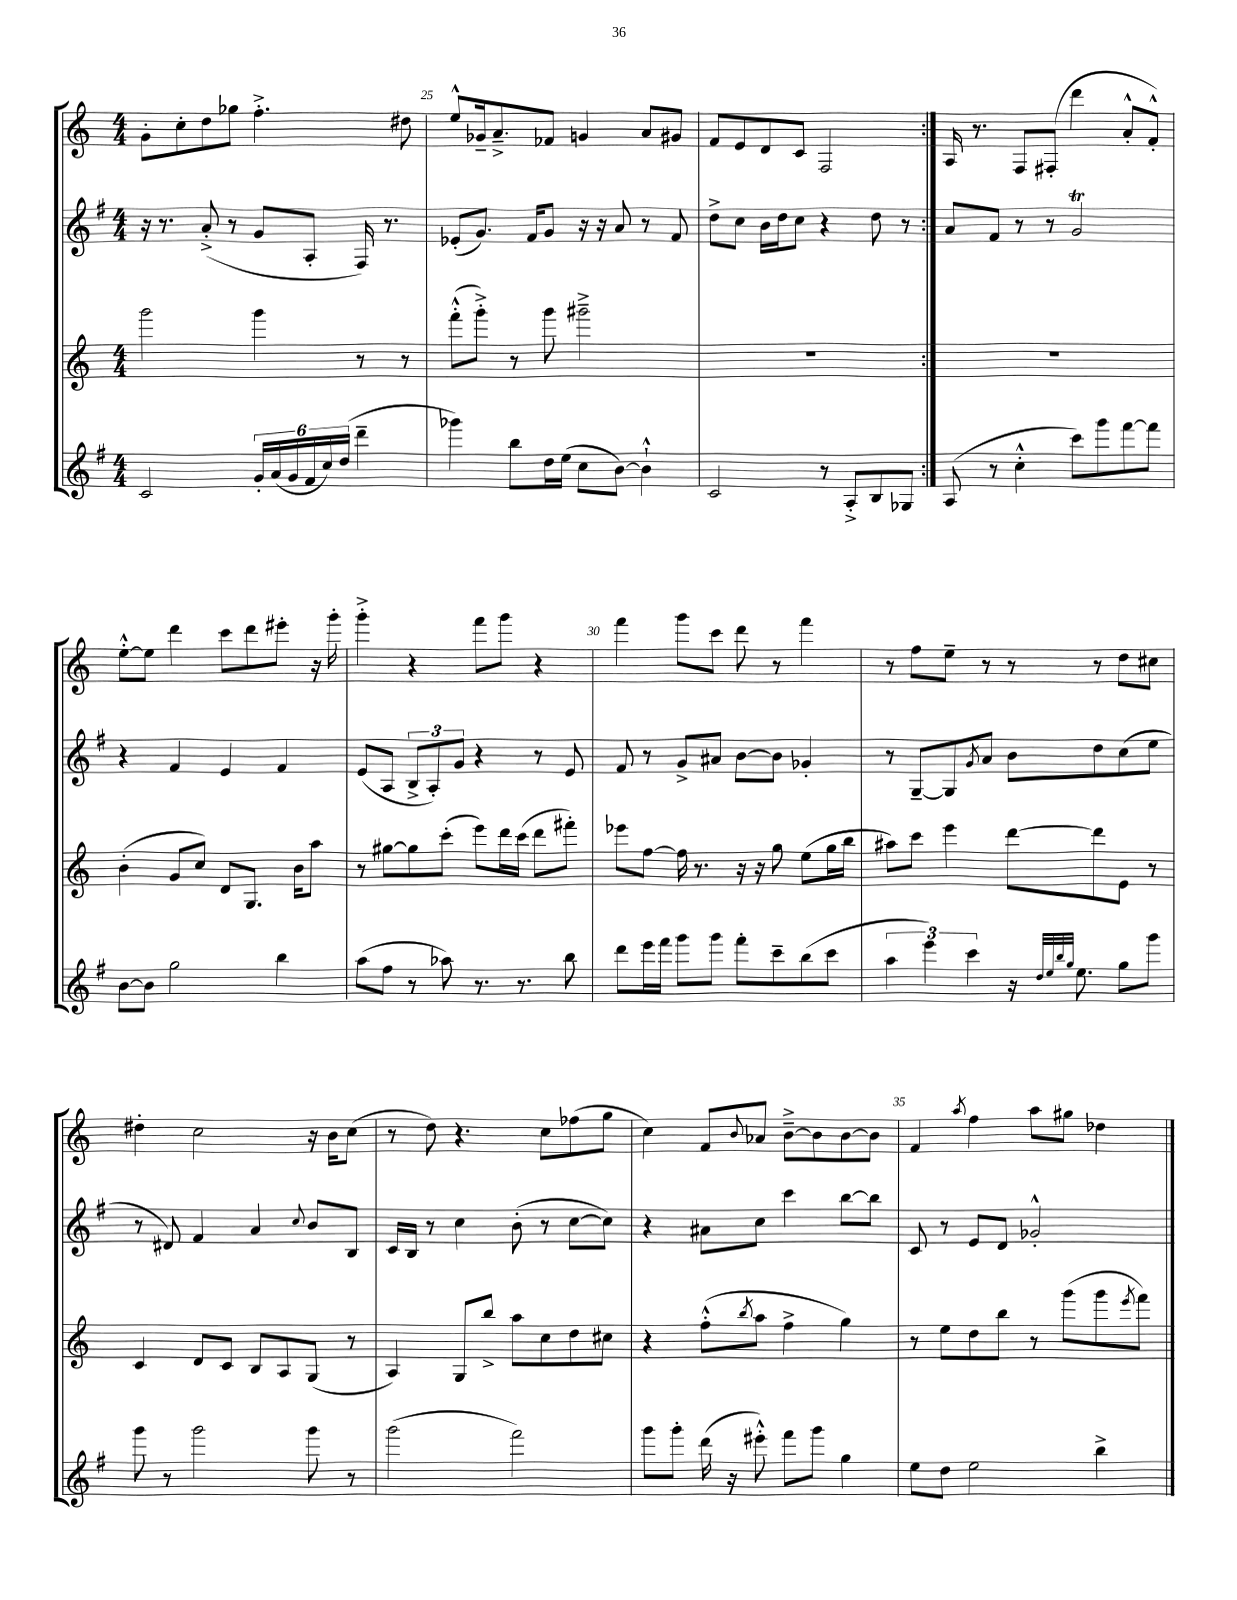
<<
\new StaffGroup <<
\new Staff = "s0" {
    \clef treble \key c \major \numericTimeSignature \time 4/4
    \repeat volta 2 { g'8-. c''8-. d''8 ges''8 f''4.-.-> dis''8 |
    e''8-^ ges'16-- a'8.---> fes'8 g'4 a'8 gis'8 |
    f'8 e'8 d'8 c'8 f2 | }
    a16 r8. f8 fis8-.( d'''4 a'8-.-^ f'8-.-^) |
    e''8~-.-^ e''8 d'''4 c'''8 d'''8 eis'''8-. r16 g'''16-. |
    g'''4-.-> r4 f'''8 g'''8 r4 |
    f'''4 g'''8 c'''8 d'''8 r8 f'''4 |
    r8 f''8 e''8-- r8 r8 r8 d''8 cis''8 |
    dis''4-. c''2 r16 b'16 c''8( |
    r8 d''8) r4. c''8 fes''8( g''8 |
    c''4) f'8 \appoggiatura { b'8 } aes'8 b'8~---> b'8 b'8~ b'8 |
    f'4 \acciaccatura { a''8 } f''4 a''8 gis''8 des''4 \bar "|." |
}
\new Staff = "s1" {
    \clef treble \key g \major \numericTimeSignature \time 4/4
    \repeat volta 2 { r16 r8. a'8-.->( r8 g'8 a8-. fis16) r8. |
    ees'8-.( g'8.) fis'16 g'8 r16 r16 a'8 r8 fis'8 |
    d''8-> c''8 b'16 d''16 c''8 r4 d''8 r8 | }
    a'8 fis'8 r8 r8 g'2\trill |
    r4 fis'4 e'4 fis'4 |
    e'8( a8 \tuplet 3/2 { b8-> a8-.) g'8 } r4 r8 e'8 |
    fis'8 r8 g'8-> ais'8 b'8~ b'8 ges'4-. |
    r8 g8~-- g8 \acciaccatura { g'8 } a'8 b'8 d''8 c''8( e''8 |
    r8 dis'8) fis'4 a'4 \appoggiatura { c''8 } b'8 b8 |
    c'16 b16 r8 c''4 b'8-.( r8 c''8~ c''8) |
    r4 ais'8 c''8 c'''4 b''8~ b''8 |
    c'8 r8 e'8 d'8 ges'2-.-^ \bar "|." |
}
\new Staff = "s2" {
    \clef treble \key c \major \numericTimeSignature \time 4/4
    \repeat volta 2 { g'''2 g'''4 r8 r8 |
    f'''8-.-^( g'''8-.->) r8 g'''8 gis'''2---> |
    R1 | }
    R1 |
    b'4-.( g'8 c''8) d'8 g8. b'16 a''8 |
    r8 gis''8~ gis''8 c'''8-.( e'''8) d'''16 c'''16( d'''8 fis'''8-.) |
    ees'''8 f''8~ f''16 r8. r16 r16 g''8 e''8( g''16 b''16 |
    ais''8) c'''8 e'''4 d'''8~ d'''8 e'8 r8 |
    c'4 d'8 c'8 b8 a8 g8( r8 |
    a4) g8 b''8-> a''8 c''8 d''8 cis''8 |
    r4 f''8-.-^( \acciaccatura { b''8 } a''8 f''4-> g''4) |
    r8 e''8 d''8 b''8 r8 g'''8( g'''8 \acciaccatura { e'''8 } f'''8) \bar "|." |
}
\new Staff = "s3" {
    \clef treble \key g \major \numericTimeSignature \time 4/4
    \repeat volta 2 { c'2 \tuplet 6/4 { g'16-. a'16( g'16 fis'16 c''16) d''16( } d'''4-- |
    ges'''4) b''8 d''16 e''16( c''8 b'8~) b'4-!-^ |
    c'2 r8 a8-.-> b8 ges8 | }
    a8( r8 c''4-.-^ c'''8) g'''8 fis'''8~ fis'''8 |
    b'8~ b'8 g''2 b''4 |
    a''8( fis''8 r8 aes''8) r8. r8. b''8 |
    d'''8 e'''16 fis'''16 g'''8 g'''8 fis'''8-. c'''8-- b''8( c'''8 |
    \tuplet 3/2 { a''4 e'''4) c'''4 } r16 \grace { d''32 e''32 b''32 g''32 } e''8. g''8 g'''8 |
    g'''8 r8 g'''2 g'''8 r8 |
    g'''2( fis'''2) |
    g'''8 g'''8-. d'''16( r16 eis'''8-.-^) fis'''8 g'''8 g''4 |
    e''8 d''8 e''2 b''4-> \bar "|." |
}
>>
>>
\layout { \context { \Score currentBarNumber = #24 \override BarNumber.break-visibility = ##(#f #t #t) barNumberVisibility = #(every-nth-bar-number-visible 5) } }
